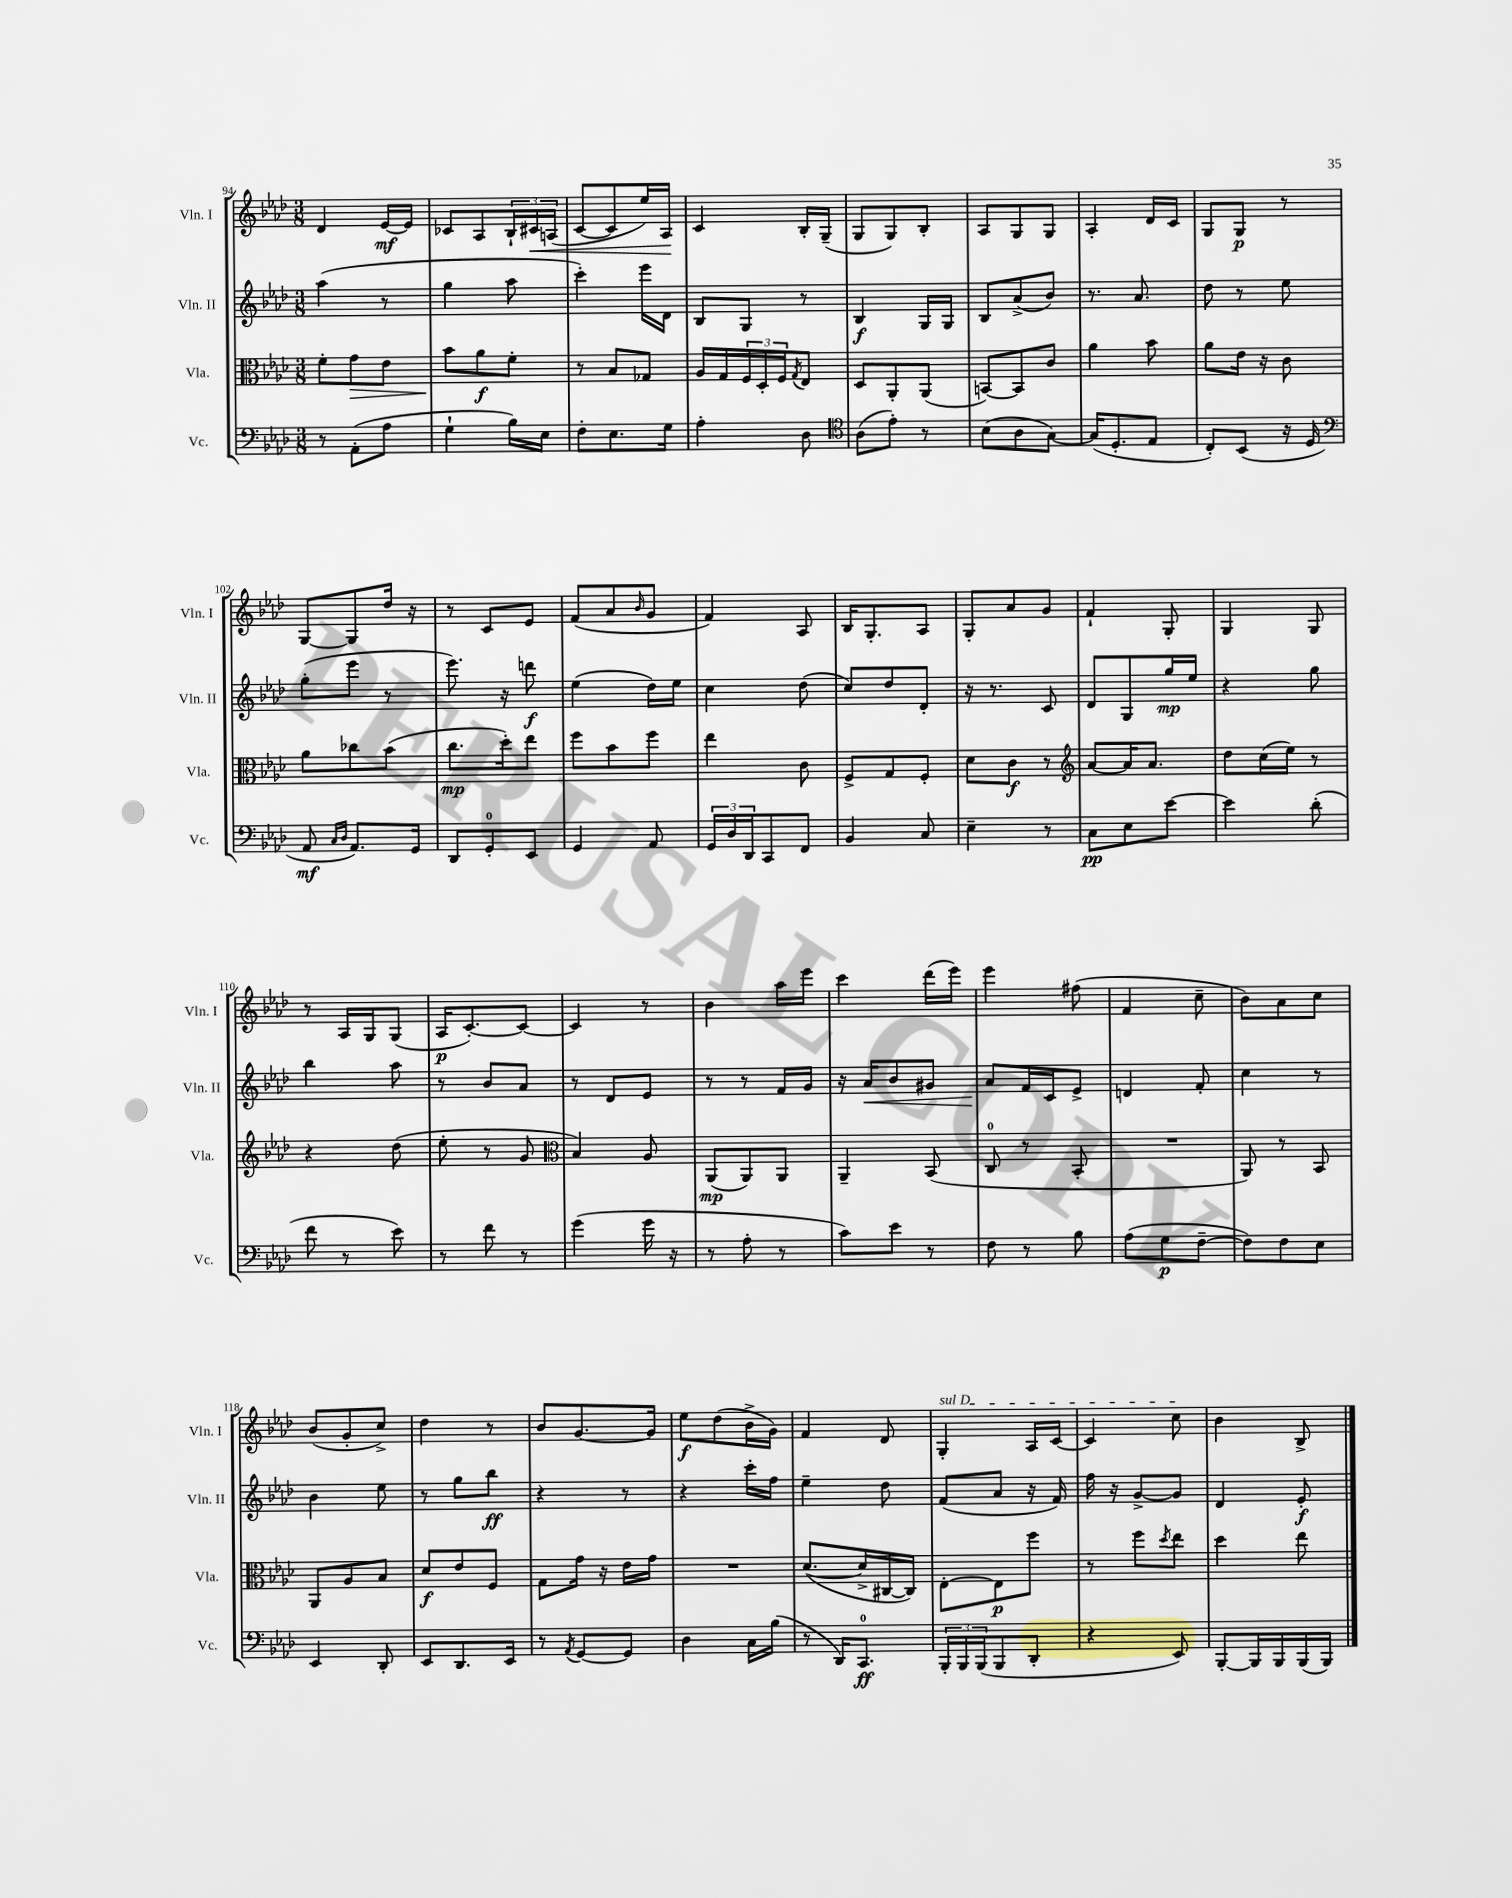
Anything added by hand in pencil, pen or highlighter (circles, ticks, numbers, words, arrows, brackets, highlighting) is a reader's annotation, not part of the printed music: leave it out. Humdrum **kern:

**kern	**dynam	**kern	**dynam	**kern	**dynam	**kern	**dynam
*part4	*part4	*part3	*part3	*part2	*part2	*part1	*part1
*staff4	*staff4	*staff3	*staff3	*staff2	*staff2	*staff1	*staff1
*I"Vc.	*	*I"Vla.	*	*I"Vln. II	*	*I"Vln. I	*
*I'Vc.	*	*I'Vla.	*	*I'Vln. II	*	*I'Vln. I	*
*clefF4	*	*clefC3	*	*clefG2	*	*clefG2	*
*k[b-e-a-d-]	*	*k[b-e-a-d-]	*	*k[b-e-a-d-]	*	*k[b-e-a-d-]	*
*M3/8	*	*M3/8	*	*M3/8	*	*M3/8	*
=94	=94	=94	=94	=94	=94	=94	=94
8r	.	8f'\L	.	(4aa-\	.	4d-/	.
!	!	!	!LO:HP:b	!	!	!	!
(8AA-'\L	.	8g\	>	.	.	.	.
8A-\J	.	8e-\J	.	8r	.	[16e-/LL	mf
.	.	.	.	.	.	16e-/JJ]	.
=95	=95	=95	=95	=95	=95	=95	=95
4G`\	.	8b-\L	.	4gg\	.	8c-X/L	.
.	.	8a-\	] f	.	.	8A-/	.
16B-\LL)	.	8f'\J	.	8aa-\	.	24B-`/L	.
!	!	!	!	!	!	!	!LO:HP:b
.	.	.	.	.	.	24c#X/	<
16E-\JJ	.	.	.	.	.	.	.
.	.	.	.	.	.	(24An/JJ	.
=96	=96	=96	=96	=96	=96	=96	=96
8F'\L	.	8r	.	4ccc'\)	.	[8c/L	.
8.E-\	.	8B-/L	.	.	.	8c/]	.
.	.	8G-X/J	.	16eee-\LL	.	16ee-/L)	.
16G\Jk	.	.	.	16d-\JJ	.	16A-/JJ	.
.	.	.	.	.	.	.	[
=97	=97	=97	=97	=97	=97	=97	=97
4A-'\	.	16A-/LL	.	8B-/L	.	4c/	.
.	.	16G/	.	.	.	.	.
.	.	24F/	.	8G/J	.	.	.
.	.	24D-'/	.	.	.	.	.
.	.	24F/J	.	.	.	.	.
.	.	8qG/	.	.	.	.	.
8D-\	.	8E-/J	.	8r	.	16B-'/LL	.
.	.	.	.	.	.	(16G~/JJ	.
=98	=98	=98	=98	=98	=98	=98	=98
*clefC4	*	*	*	*	*	*	*
(8A-\L	.	8D-/L	.	4B-/	f	8G/L	.
8e-'\J)	.	8AA-'/	.	.	.	8G/)	.
8r	.	(8AA-/J	.	16G/LL	.	8B-'/J	.
.	.	.	.	16G/JJ	.	.	.
=99	=99	=99	=99	=99	=99	=99	=99
(8B-\L	.	[8BBn/L)	.	8B-/L	.	8A-/L	.
8A-\	.	8BB/]	.	(8a-^/	.	8G/	.
[8G\J)	.	8c/J	.	8b-/J)	.	8G/J	.
=100	=100	=100	=100	=100	=100	=100	=100
(16G/KL]	.	4a-\	.	8.r	.	4A-'/	.
8.D-'/	.	.	.	.	.	.	.
.	.	.	.	8.a-/	.	.	.
8E-/J	.	8b-\	.	.	.	16d-/LL	.
.	.	.	.	.	.	16c/JJ	.
=101	=101	=101	=101	=101	=101	=101	=101
8C'/L)	.	8a-\L	.	8dd-\	.	8G/L	.
(8BB-/J	.	16e-\Jk	.	8r	.	8G/J	p
.	.	16r	.	.	.	.	.
16r	.	8c\	.	8ee-\	.	8r	.
16D-/	.	.	.	.	.	.	.
!!LO:LB:g=z
=102	=102	=102	=102	=102	=102	=102	=102
*clefF4	*	*	*	*	*	*	*
8AA-/	mf	8a-\L	.	(8gg'\L	.	[8G/L	.
16qqC/LL	.	.	.	.	.	.	.
16qqD-/JJ	.	.	.	.	.	.	.
8.AA-/L)	.	8cc-X\	.	8eee-\J	.	8G/]	.
.	.	(8b-\J	.	8r	.	16dd-/Jk	.
16GG/Jk	.	.	.	.	.	16r	.
=103	=103	=103	=103	=103	=103	=103	=103
8DD-/L	.	8.cc\L	mp	8.eee-\)	.	8r	.
8GG'/	.	.	.	.	.	8c/L	.
.	.	16dd-'\k)	.	16r	.	.	.
8EE-/J	.	8ee-\J	.	8dddn\	f	8e-/J	.
=104	=104	=104	=104	=104	=104	=104	=104
4GG/	.	8ff\L	.	(4ee-\	.	(8f/L	.
.	.	8b-\	.	.	.	8a-/	.
.	.	.	.	.	.	16qqb-/	.
8AA-/	.	8ff\J	.	16dd-\LL)	.	8g/J	.
.	.	.	.	16ee-\JJ	.	.	.
=105	=105	=105	=105	=105	=105	=105	=105
24GG/LL	.	4ee-\	.	4cc\	.	4f/)	.
24D-/	.	.	.	.	.	.	.
24DD-/J	.	.	.	.	.	.	.
8CC/	.	.	.	.	.	.	.
8FF/J	.	8c\	.	(8dd-\	.	8A-/	.
=106	=106	=106	=106	=106	=106	=106	=106
4BB-/	.	8F^/L	.	8cc/L)	.	16B-/KL	.
.	.	.	.	.	.	8.G'/	.
.	.	8G/	.	8dd-/	.	.	.
8C/	.	8F'/J	.	8d-'/J	.	8A-/J	.
=107	=107	=107	=107	=107	=107	=107	=107
4E-~\	.	8d-\L	.	16r	.	8G'/L	.
.	.	.	.	8.r	.	.	.
.	.	8c\J	f	.	.	8a-/	.
8r	.	8r	.	8c/	.	8g/J	.
=108	=108	=108	=108	=108	=108	=108	=108
*	*	*clefG2	*	*	*	*	*
8C\L	pp	[8a-/L	.	8d-/L	.	4f`/	.
8E-\	.	16a-/K]	.	8G/	.	.	.
.	.	8.a-/J	.	.	.	.	.
[8e-\J	.	.	.	16gg/L	mp	8G'/	.
.	.	.	.	16ee-/JJ	.	.	.
=109	=109	=109	=109	=109	=109	=109	=109
4e-\]	.	8dd-\L	.	4r	.	4G/	.
.	.	(16cc\L	.	.	.	.	.
.	.	16ee-\JJ)	.	.	.	.	.
(8d-'\	.	8r	.	8gg\	.	8G/	.
!!LO:LB:g=z
=110	=110	=110	=110	=110	=110	=110	=110
8f\	.	4r	.	4bb-\	.	8r	.
8r	.	.	.	.	.	16A-/LL	.
.	.	.	.	.	.	16G/J	.
8e-\)	.	(8dd-\	.	8aa-\	.	(8G/J	.
=111	=111	=111	=111	=111	=111	=111	=111
8r	.	8ee-'\	.	8r	.	16A-/KL	p
.	.	.	.	.	.	[8.c'/)	.
8f\	.	8r	.	8b-/L	.	.	.
8r	.	8g/	.	8a-/J	.	8c/J_	.
=112	=112	=112	=112	=112	=112	=112	=112
*	*	*clefC3	*	*	*	*	*
(4g\	.	4B-/)	.	8r	.	4c/]	.
.	.	.	.	8d-/L	.	.	.
16g\	.	8A-/	.	8e-/J	.	8r	.
16r	.	.	.	.	.	.	.
=113	=113	=113	=113	=113	=113	=113	=113
8r	.	(8AA-/L	mp	8r	.	4b-\	.
8A-'\	.	8AA-/)	.	8r	.	.	.
8r	.	8AA-/J	.	16f/LL	.	16aa-\LL	.
.	.	.	.	16g/JJ	.	16eee-\JJ	.
=114	=114	=114	=114	=114	=114	=114	=114
8c\L)	.	4AA-~/	.	16r	.	4ccc\	.
!	!	!	!	!	!LO:HP:b	!	!
.	.	.	.	16a-/KL	<	.	.
8e-\J	.	.	.	8b-/	.	.	.
8r	.	(8BB-/	.	8g#X/J	.	(16ddd-\LL	.
.	.	.	.	.	.	16eee-\JJ)	.
=115	=115	=115	=115	=115	=115	=115	=115
8F\	.	8C/	.	8a-/L	.	4eee-\	.
8r	.	8r	.	16f/L	[	.	.
.	.	.	.	16c/J	.	.	.
8B-\	.	8BB-'/	.	8e-^/J	.	(8ff#X\	.
=116	=116	=116	=116	=116	=116	=116	=116
(8A-\L	.	4.r	.	4dn/	.	4f/	.
8G\	p	.	.	.	.	.	.
[8F~\J	.	.	.	8f'/	.	8cc~\	.
=117	=117	=117	=117	=117	=117	=117	=117
8F\L])	.	8AA-/)	.	4cc\	.	8b-\L)	.
8F\	.	8r	.	.	.	8a-\	.
8E-\J	.	8BB-/	.	8r	.	8cc\J	.
!!LO:LB:g=z
=118	=118	=118	=118	=118	=118	=118	=118
4EE-/	.	8AA-/L	.	4b-\	.	(8b-/L	.
.	.	8A-/	.	.	.	8g'/	.
8DD-'/	.	8B-/J	.	8ee-\	.	8cc^/J)	.
=119	=119	=119	=119	=119	=119	=119	=119
8EE-/L	.	8d-/L	f	8r	.	4dd-\	.
8.DD-/	.	8e-/	.	8gg\L	.	.	.
.	.	8F/J	.	8bb-\J	ff	8r	.
16EE-/Jk	.	.	.	.	.	.	.
=120	=120	=120	=120	=120	=120	=120	=120
8r	.	8G\L	.	4r	.	8b-/L	.
8qAA-/	.	.	.	.	.	.	.
[8GG/L	.	16g\Jk	.	.	.	[8.g/	.
.	.	16r	.	.	.	.	.
8GG/J]	.	16e-\LL	.	8r	.	.	.
.	.	16g\JJ	.	.	.	16g/Jk]	.
=121	=121	=121	=121	=121	=121	=121	=121
4D-\	.	4.r	.	4r	.	8ee-\L	f
.	.	.	.	.	.	(8dd-\	.
16C\LL	.	.	.	16ccc'\LL	.	16b-^\L	.
(16B-\JJ	.	.	.	16ff\JJ	.	16g\JJ)	.
=122	=122	=122	=122	=122	=122	=122	=122
8r	.	([8.d-/L	.	4ee-~\	.	4f/	.
16DD-/KL)	.	.	.	.	.	.	.
8.CC/J	ff	16d-^/L]	.	.	.	.	.
.	.	[16C#X/	.	8dd-\	.	8d-/	.
.	.	16C#/JJ])	.	.	.	.	.
=123	=123	=123	=123	=123	=123	=123	=123
!	!	!	!	!	!	!LO:TX:a:i:t=sul D	!
24BBB-'/LL	.	[8E-'\L	.	(8f/L	.	4G'/	.
24BBB-/	.	.	.	.	.	.	.
(24BBB-/J	.	.	.	.	.	.	.
8BBB-/	.	8E-\]	p	8a-/J	.	.	.
8DD-'/J	.	8ff\J	.	16r	.	16A-/LL	.
.	.	.	.	16f/)	.	[16c/JJ	.
=124	=124	=124	=124	=124	=124	=124	=124
4r	.	8r	.	16ff\	.	4c/]	.
.	.	.	.	16r	.	.	.
.	.	8ff\L	.	[8g^/L	.	.	.
.	.	8qdd-/	.	.	.	.	.
8EE-/)	.	8ee-\J	.	8g/J]	.	8cc\	.
=125	=125	=125	=125	=125	=125	=125	=125
[8BBB-'/L	.	4dd-\	.	4d-/	.	4b-\	.
16BBB-/L]	.	.	.	.	.	.	.
16BBB-/	.	.	.	.	.	.	.
(16BBB-/	.	8ee-\	.	8e-'/	f	8B-^/	.
16BBB-/JJ)	.	.	.	.	.	.	.
==	==	==	==	==	==	==	==
*-	*-	*-	*-	*-	*-	*-	*-
